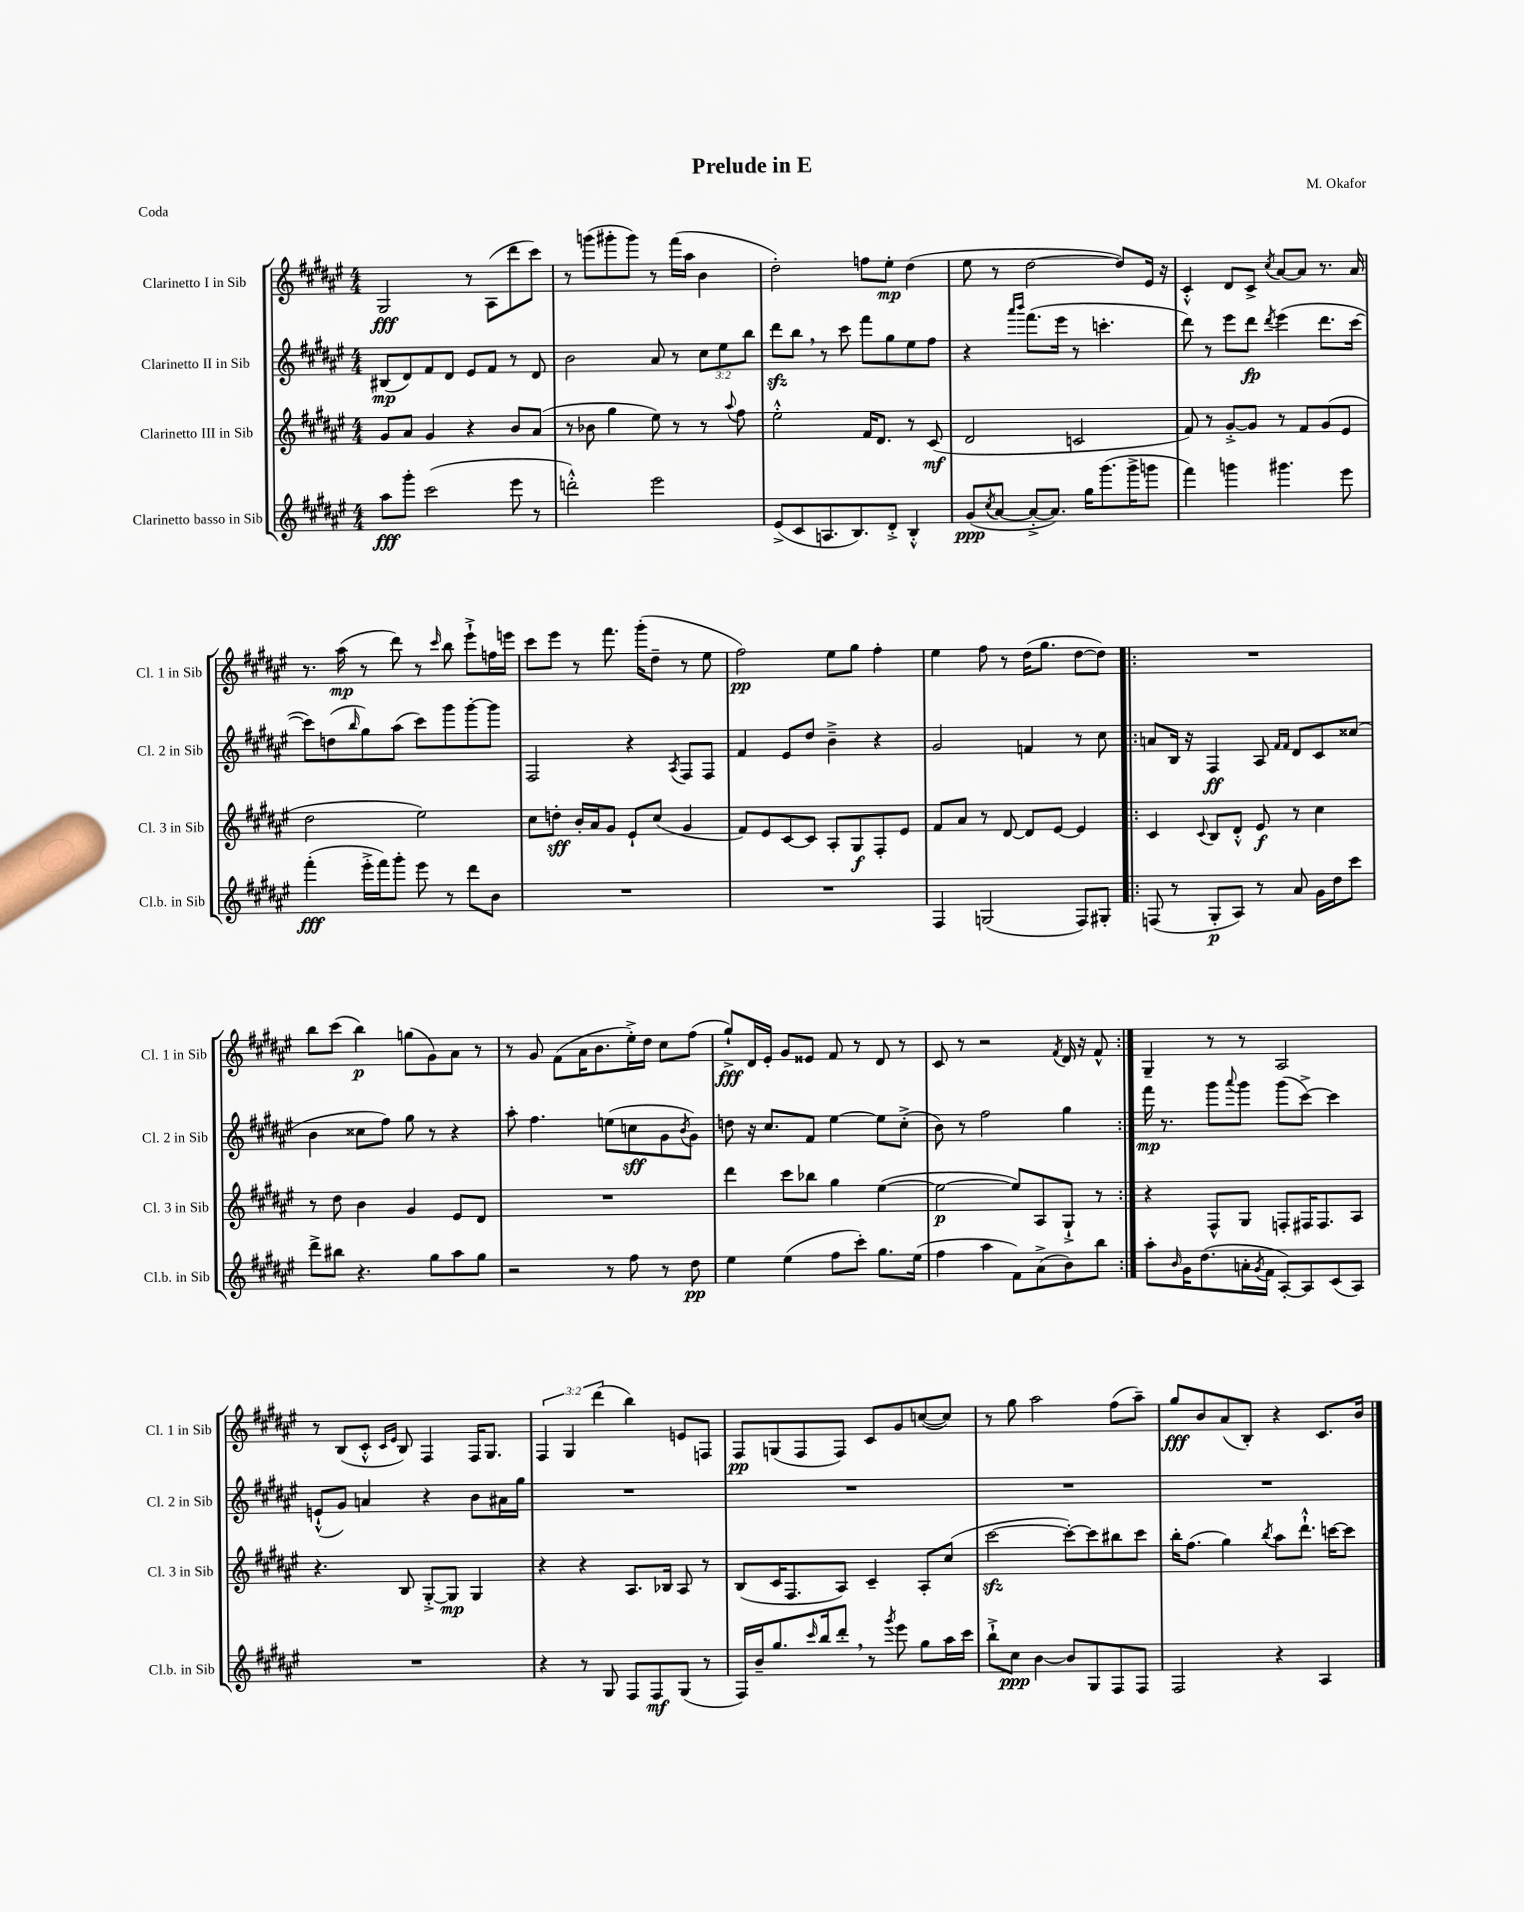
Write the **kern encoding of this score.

**kern	**dynam	**kern	**dynam	**kern	**dynam	**kern	**dynam
*part4	*part4	*part3	*part3	*part2	*part2	*part1	*part1
*staff4	*staff4	*staff3	*staff3	*staff2	*staff2	*staff1	*staff1
*I"Clarinetto basso in Sib	*	*I"Clarinetto III in Sib	*	*I"Clarinetto II in Sib	*	*I"Clarinetto I in Sib	*
*I'Cl.b. in Sib	*	*I'Cl. 3 in Sib	*	*I'Cl. 2 in Sib	*	*I'Cl. 1 in Sib	*
*clefG2	*	*clefG2	*	*clefG2	*	*clefG2	*
*k[f#c#g#d#a#e#]	*	*k[f#c#g#d#a#e#]	*	*k[f#c#g#d#a#e#]	*	*k[f#c#g#d#a#e#]	*
*M4/4	*	*M4/4	*	*M4/4	*	*M4/4	*
=1	=1	=1	=1	=1	=1	=1	=1
8aa#\L	fff	8g#/L	.	(8B#X/L	mp	2G#/	fff
8ggg#'\J	.	8a#/J	.	8d#/)	.	.	.
(2ccc#\	.	4g#/	.	8f#/	.	.	.
.	.	.	.	8d#/J	.	.	.
.	.	4r	.	8e#/L	.	8r	.
.	.	.	.	8f#/J	.	(8A#\L	.
8eee#\	.	8b/L	.	8r	.	8ddd#\	.
8r	.	(8a#/J	.	8d#/	.	8ccc#\J)	.
=2	=2	=2	=2	=2	=2	=2	=2
2dddn'^^\)	.	8r	.	2b\	.	8r	.
.	.	8b-X\	.	.	.	(8gggn\L	.
.	.	4gg#\	.	.	.	8ggg#X'\	.
.	.	.	.	.	.	8ggg#\J)	.
2eee#\	.	8ee#\)	.	8a#/	.	8r	.
.	.	8r	.	8r	.	(16fff#\LL	.
.	.	.	.	.	.	16aa#\JJ	.
.	.	8r	.	12cc#\L	.	4b\	.
.	.	.	.	12ee#\	.	.	.
.	.	8qqaa#/	.	.	.	.	.
.	.	8ff#\	.	.	.	.	.
.	.	.	.	12bb\J	.	.	.
=3	=3	=3	=3	=3	=3	=3	=3
(8e#^/L	.	2ee#'^^\	.	8ddd#zz\L	.	2dd#'\)	.
8c#/	.	.	.	8bb,\J	.	.	.
8.An/	.	.	.	8r	.	.	.
.	.	.	.	8ccc#\	.	.	.
8.B/)	.	.	.	.	.	.	.
.	.	16f#/KL	.	8fff#\L	.	8ffn\L	.
.	.	8.d#/J	.	.	.	.	.
8d#'^/J	.	.	.	8gg#\	.	8ee#'\J	mp
4B'^^/	.	8r	.	8ee#\	.	(4dd#\	.
.	.	(8c#/	mf	8ff#\J	.	.	.
=4	=4	=4	=4	=4	=4	=4	=4
(8g#/L	ppp	2d#/	.	4r	.	8ee#\	.
8qcc#/	.	.	.	.	.	.	.
[8a#/J	.	.	.	.	.	8r	.
.	.	.	.	16qqaaa#/LL	.	.	.
.	.	.	.	16qqbbb/JJ	.	.	.
8a#'^/L_	.	.	.	(8.fff#\L	.	[2dd#\	.
8.a#/J])	.	.	.	.	.	.	.
.	.	.	.	16eee#\Jk	.	.	.
.	.	2cn/	.	8r	.	.	.
16gg#\KL	.	.	.	.	.	.	.
(8.ggg#\	.	.	.	4.cccn'\	.	.	.
.	.	.	.	.	.	8dd#/L])	.
16ggg#^\K	.	.	.	.	.	.	.
8gggn\J	.	.	.	.	.	16e#/Jk	.
.	.	.	.	.	.	16r	.
=5	=5	=5	=5	=5	=5	=5	=5
4fff#\)	.	8f#/)	.	8ddd#\)	.	4c#'^^/	.
.	.	8r	.	8r	.	.	.
4gggn\	.	[8g#'^/L	.	8eee#\L	.	8d#/L	.
.	.	8g#/J]	.	8ddd#\J	fp	8c#^/J	.
.	.	.	.	8qddd#/	.	8qcc#/	.
4.ggg#X\	.	8r	.	(4eee#\	.	[8a#/L	.
.	.	8f#/L	.	.	.	8a#/J]	.
.	.	(8g#/	.	8.ddd#\L	.	8.r	.
8eee#\	.	8e#/J	.	.	.	.	.
.	.	.	.	[16ccc#\Jk	.	16a#/	.
!!LO:LB:g=z
=6	=6	=6	=6	=6	=6	=6	=6
(4fff#'\	fff	2dd#\	.	8ccc#\L])	.	8.r	.
.	.	.	.	(8ddn\	.	.	.
.	.	.	.	.	.	(16aa#\	mp
.	.	.	.	16qqbb/	.	.	.
16eee#'^\LL	.	.	.	8gg#\)	.	8r	.
16fff#\J)	.	.	.	.	.	.	.
8ggg#'\J	.	.	.	(8aa#\J	.	8ddd#\)	.
8eee#\	.	2ee#\)	.	8ccc#\L)	.	8r	.
.	.	.	.	.	.	16qqccc#/	.
8r	.	.	.	8ggg#\	.	8bb\	.
8ddd#\L	.	.	.	[8ggg#'\	.	8eee#`^\L	.
8b\J	.	.	.	8ggg#\J]	.	16ffn\L	.
.	.	.	.	.	.	16eeen\JJ	.
=7	=7	=7	=7	=7	=7	=7	=7
1r	.	8cc#\L	.	2F#/	.	8ccc#\L	.
.	.	8ddn'\J	sff	.	.	8eee#\J	.
.	.	16b'/LL	.	.	.	8r	.
.	.	16a#/J	.	.	.	.	.
.	.	8g#/J	.	.	.	8.fff#\	.
.	.	8e#`/L	.	4r	.	.	.
.	.	.	.	.	.	(16ggg#'\KL	.
.	.	(8cc#/J	.	.	.	8dd#~\J	.
.	.	.	.	8qA#/	.	.	.
.	.	4g#/	.	8F#/L	.	8r	.
.	.	.	.	8F#/J	.	8ee#\	.
=8	=8	=8	=8	=8	=8	=8	=8
1r	.	8f#/L)	.	4f#/	.	2ff#\)	pp
.	.	8e#/	.	.	.	.	.
.	.	[8c#/	.	8e#/L	.	.	.
.	.	8c#/J]	.	8dd#/J	.	.	.
.	.	8A#'/L	.	4b~^\	.	8ee#\L	.
.	.	8G#/	f	.	.	8gg#\J	.
.	.	8F#'/	.	4r	.	4ff#'\	.
.	.	8e#/J	.	.	.	.	.
=9	=9	=9	=9	=9	=9	=9	=9
4F#/	.	8f#/L	.	2g#/	.	4ee#\	.
.	.	8a#/J	.	.	.	.	.
(2Gn/	.	8r	.	.	.	8ff#\	.
.	.	[8d#/	.	.	.	8r	.
.	.	8d#/L]	.	4fn/	.	(16dd#\KL	.
.	.	.	.	.	.	8.gg#\J	.
.	.	[8e#/J	.	.	.	.	.
8F#/L)	.	4e#/]	.	8r	.	[8dd#\L	.
8G#X'/J	.	.	.	8cc#\	.	8dd#\J])	.
=10!|:	=10!|:	=10!|:	=10!|:	=10!|:	=10!|:	=10!|:	=10!|:
(8Fn/	.	4c#/	.	8an/L	.	1r	.
8r	.	.	.	16B/Jk	.	.	.
.	.	.	.	16r	.	.	.
.	.	8qqc#/	.	.	.	.	.
8G#'/L	p	8B/L	.	4F#/	ff	.	.
8A#/J)	.	8d#'^^/J	.	.	.	.	.
8r	.	8e#/	f	8A#/	.	.	.
.	.	.	.	16qqf#/LL	.	.	.
.	.	.	.	16qqf#/JJ	.	.	.
8a#/	.	8r	.	8d#/L	.	.	.
16g#\LL	.	4cc#\	.	8c#/	.	.	.
16dd#\J	.	.	.	.	.	.	.
8ccc#\J	.	.	.	(8cc##X/J	.	.	.
!!LO:LB:g=z
=11	=11	=11	=11	=11	=11	=11	=11
8ddd#^\L	.	8r	.	4b\	.	8bb\L	.
8bb#X\J	.	8dd#\	.	.	.	(8ccc#\J	.
4.r	.	4b\	.	8cc##X\L	.	4bb\)	p
.	.	.	.	8ff#\J)	.	.	.
.	.	4g#/	.	8gg#\	.	(8ggn\L	.
8gg#\L	.	.	.	8r	.	8g#\)	.
8aa#\	.	8e#/L	.	4r	.	8a#\J	.
8gg#\J	.	8d#/J	.	.	.	8r	.
=12	=12	=12	=12	=12	=12	=12	=12
2r	.	1r	.	8aa#'\	.	8r	.
.	.	.	.	4.ff#\	.	8g#/	.
.	.	.	.	.	.	(8f#\L	.
.	.	.	.	.	.	16a#\K	.
.	.	.	.	.	.	8.b\	.
8r	.	.	.	(8een\L	.	.	.
8ff#\	.	.	.	8ccn\	sff	16ee#'^\L)	.
.	.	.	.	.	.	16dd#\JJ	.
8r	.	.	.	8g#\	.	8cc#\L	.
.	.	.	.	8qb/	.	.	.
8dd#\	pp	.	.	8g#\J)	.	(8ff#\J	.
=13	=13	=13	=13	=13	=13	=13	=13
4ee#\	.	4ddd#\	.	8ddn\	.	8gg#`^/L)	fff
.	.	.	.	16r	.	16d#/L	.
.	.	.	.	8.cc#/L	.	16e#'/JJ	.
(4ee#\	.	8ccc#\L	.	.	.	8g#/L	.
.	.	8bb-X\J	.	8f#/J	.	8e##X/J	.
8ff#\L	.	4gg#\	.	[4ee#\	.	8f#/	.
8ccc#'\J)	.	.	.	.	.	8r	.
8.gg#\L	.	([4ee#\	.	8ee#\L]	.	8d#/	.
.	.	.	.	(8cc#'^\J	.	8r	.
(16ee#\Jk	.	.	.	.	.	.	.
=14	=14	=14	=14	=14	=14	=14	=14
4ff#\	.	2ee#\_	p	8b\)	.	8c#/	.
.	.	.	.	8r	.	8r	.
4aa#\	.	.	.	2ff#\	.	2r	.
8f#\L)	.	8ee#/L])	.	.	.	.	.
(8a#^\	.	8A#/	.	.	.	.	.
.	.	.	.	.	.	8qf#/	.
8b\)	.	8G#`^/J	.	4gg#\	.	16d#/	.
.	.	.	.	.	.	16r	.
8bb\J	.	8r	.	.	.	8f#^^/	.
=15:|!	=15:|!	=15:|!	=15:|!	=15:|!	=15:|!	=15:|!	=15:|!
8aa#'\L	.	4r	.	16fff#\	mp	4G#~/	.
.	.	.	.	8.r	.	.	.
16qqb/	.	.	.	.	.	.	.
16g#\K	.	.	.	.	.	.	.
(8.dd#\	.	.	.	.	.	.	.
.	.	8F#^^/L	.	8ggg#\L	.	8r	.
.	.	.	.	8qqaaa#/	.	.	.
16an'\L	.	8G#/J	.	8ggg#\J	.	8r	.
8qg#/	.	.	.	.	.	.	.
16f#\JJ	.	.	.	.	.	.	.
[8A#'/L)	.	8Fn'/L	.	(8ggg#\L	.	2A#/	.
8A#/]	.	16F#X/K	.	[8ccc#^\J)	.	.	.
.	.	8.F#/	.	.	.	.	.
(8c#/	.	.	.	4ccc#\]	.	.	.
8A#/J)	.	8A#/J	.	.	.	.	.
!!LO:LB:g=z
=16	=16	=16	=16	=16	=16	=16	=16
1r	.	4.r	.	(8en`^^/L	.	8r	.
.	.	.	.	8g#/J)	.	(8B/L	.
.	.	.	.	4an/	.	8c#'^^/J	.
.	.	.	.	.	.	16qqc#/LL	.
.	.	.	.	.	.	16qqe#/JJ	.
.	.	8B/	.	.	.	8B/)	.
.	.	[8G#'^/L	.	4r	.	4F#/	.
.	.	8G#/J]	mp	.	.	.	.
.	.	4G#/	.	8b\L	.	16F#/KL	.
.	.	.	.	.	.	8.G#/J	.
.	.	.	.	16a#X\L	.	.	.
.	.	.	.	16gg#\JJ	.	.	.
=17	=17	=17	=17	=17	=17	=17	=17
4r	.	4r	.	1r	.	6F#/	.
.	.	.	.	.	.	6G#/	.
8r	.	4r	.	.	.	.	.
.	.	.	.	.	.	(6ddd#\	.
8G#/	.	.	.	.	.	.	.
8F#/L	.	8.A#/L	.	.	.	4bb\)	.
8F#/	mf	.	.	.	.	.	.
.	.	16B-X/Jk	.	.	.	.	.
(8G#/J	.	8A#/	.	.	.	8en/L	.
8r	.	8r	.	.	.	8Fn/J	.
=18	=18	=18	=18	=18	=18	=18	=18
16F#/LL)	.	(8B/L	.	1r	.	8F#/L	pp
16b~/J	.	.	.	.	.	.	.
8.gg#/	.	16c#/K	.	.	.	(8Gn/	.
.	.	8.F#/	.	.	.	.	.
.	.	.	.	.	.	8F#/	.
16qqccc#/	.	.	.	.	.	.	.
16bb/k	.	.	.	.	.	.	.
8ddd#',/J	.	8A#/J)	.	.	.	8F#/J)	.
8r	.	4c#~/	.	.	.	8c#/L	.
8qggg#/	.	.	.	.	.	.	.
8eee#\	.	.	.	.	.	8g#/	.
8gg#\L	.	8A#'/L	.	.	.	([8ccn/	.
16aa#\L	.	(8cc#/J	.	.	.	8cc/J])	.
16ccc#\JJ	.	.	.	.	.	.	.
=19	=19	=19	=19	=19	=19	=19	=19
8bb`^\L	.	[2ccc#zz\	.	1r	.	8r	.
8cc#\J	ppp	.	.	.	.	8gg#\	.
[4b\	.	.	.	.	.	2aa#\	.
8b/L]	.	8ccc#'\L_)	.	.	.	.	.
8G#/	.	8ccc#\]	.	.	.	.	.
8F#/	.	8bb#X\	.	.	.	(8ff#\L	.
8F#/J	.	8ccc#\J	.	.	.	8aa#~\J)	.
=20	=20	=20	=20	=20	=20	=20	=20
2F#/	.	16bb'\KL	.	1r	.	8gg#/L	fff
.	.	(8.ff#\J	.	.	.	.	.
.	.	.	.	.	.	8b/	.
.	.	4gg#\)	.	.	.	(8a#/	.
.	.	.	.	.	.	8B'/J)	.
.	.	8qbb/	.	.	.	.	.
4r	.	8aa#\L	.	.	.	4r	.
.	.	8.ddd#`^^\J	.	.	.	.	.
4A#/	.	.	.	.	.	8.c#/L	.
.	.	[16cccn\KL	.	.	.	.	.
.	.	8ccc\J]	.	.	.	.	.
.	.	.	.	.	.	16b/Jk	.
==	==	==	==	==	==	==	==
*-	*-	*-	*-	*-	*-	*-	*-
